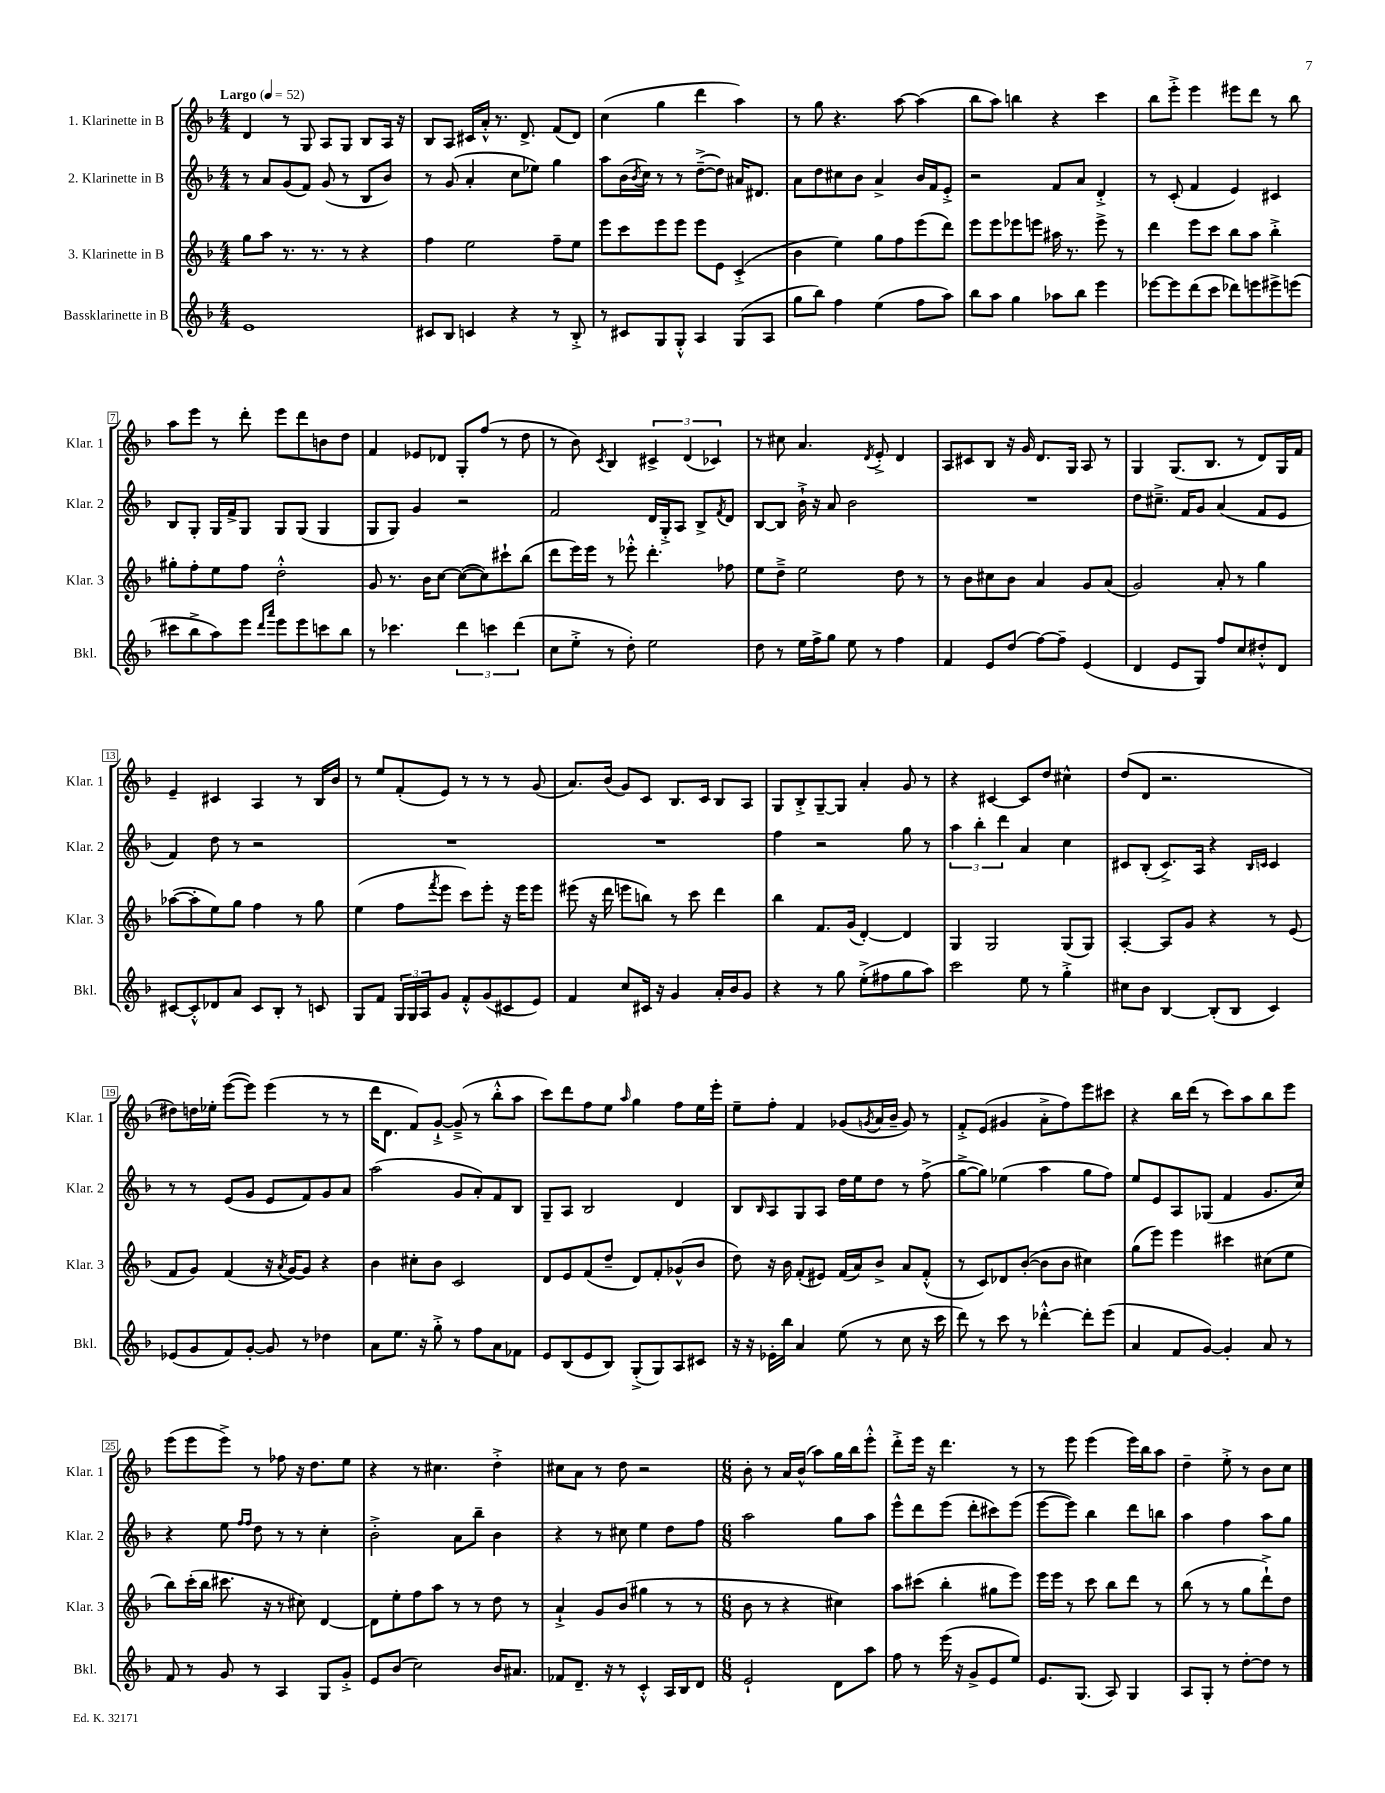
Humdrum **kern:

**kern	**kern	**kern	**kern
*part4	*part3	*part2	*part1
*staff4	*staff3	*staff2	*staff1
*I"Bassklarinette in B	*I"3. Klarinette in B	*I"2. Klarinette in B	*I"1. Klarinette in B
*I'Bkl.	*I'Klar. 3	*I'Klar. 2	*I'Klar. 1
*clefG2	*clefG2	*clefG2	*clefG2
*k[b-]	*k[b-]	*k[b-]	*k[b-]
*M4/4	*M4/4	*M4/4	*M4/4
*MM52	*MM52	*MM52	*MM52
=1	=1	=1	=1
!	!	!	!LO:TX:a:B:t=Largo
1e	8gg\L	8r	4d/
.	8aa\J	8a/L	.
.	8.r	(8g/	8r
.	.	8f/J)	8G/
.	8.r	.	.
.	.	(8g/	8A/L
.	8r	8r	8G/J
.	4r	8B-/L	8B-/L
.	.	8b-/J)	16A/Jk
.	.	.	16r
=2	=2	=2	=2
8c#X/L	4ff\	8r	8B-/L
8B-/J	.	(8g/	8A/J
4cn/	2ee\	4a'/	16c#X/LL
.	.	.	16a'^^/JJ
.	.	.	8.r
4r	.	8cc\L	.
.	.	.	8.d^/
.	.	8ee-X\J)	.
8r	8ff~\L	4gg\	(8f/L
8B-'^/	8ee\J	.	8d/J)
=3	=3	=3	=3
8r	8eee\L	8aa\L	(4cc\
8c#X/L	8ccc\	(16b-\L	.
.	.	8qb-/	.
.	.	16cc\JJ)	.
8G/	8eee\	8r	4gg\
8G'^^/J	8eee\J	8r	.
4A/	8eee\L	([8dd~^\L	4ddd\
.	8e\J	8dd\J])	.
(8G/L	(4c'^/	16a#X/KL	4aa\)
.	.	8.d#X/J	.
8A/J	.	.	.
=4	=4	=4	=4
8gg\L	4b-\	8a\L	8r
8bb-\J)	.	8dd\	8gg\
4ff\	4ee\)	8cc#X\	4.r
.	.	8b-\J	.
(4ee\	8gg\L	4a^/	.
.	8ff\	.	[8aa\
8ff\L	(8eee\	16b-/LL	(4aa\]
.	.	16f/J	.
8aa\J)	8ddd\J)	8e'^/J	.
=5	=5	=5	=5
8bb-\L	8eee\L	2r	8bb-\L
8aa\J	8eee\	.	8aa\J)
4gg\	8eee-X\	.	4bbn\
.	8eeen\J	.	.
8aa-X\L	16aa#X\	8f/L	4r
.	8.r	.	.
8bb-\J	.	8a/J	.
4eee\	8eee^\	4d'^/	4ccc\
.	8r	.	.
=6	=6	=6	=6
[8eee-X\L	4ddd\	8r	8bb-\L
8eee-\]	.	(8c'/	8eee'^\J
(8ddd\	8eee\L	4f/	4eee\
8ccc\J	8ccc\J	.	.
8ddd-X\L)	8bb-\L	4e/)	8eee#X\L
8eeen\	8aa\J	.	8ddd\J
8eee#X^\	4bb-'^\	4c#X/	8r
(8eeen\J	.	.	8bb-\
!!LO:LB:g=z
=7	=7	=7	=7
8ccc#X\L	8gg#X'\L	8B-/L	8aa\L
8bb-^\	8ff'\	8G'/J	8eee\J
8aa\)	8ee\	16G/LL	8r
.	.	16f^/J	.
8eee\J	8ff\J	8G/J	8ddd'\
16qqddd/LL	.	.	.
16qqaaa/JJ	.	.	.
8eee\L	2dd'^^\	8G/L	8eee\L
8eee\	.	(8G/J	8ddd\
8cccn\	.	4G/	8bn\
8bb-\J	.	.	8dd\J
=8	=8	=8	=8
8r	8g/	8G/L	4f/
4.ccc-X\	8.r	8G/J)	.
.	.	4g/	8e-X/L
.	16b-\KL	.	.
.	[8cc\J	.	8d-X/J
6ddd\	(8cc\L_	2r	8G'/L
.	8cc\])	.	(8ff/J
6cccn\	.	.	.
.	8ccc#X`\	.	8r
(6ddd\	.	.	.
.	(8bb-\J	.	8dd\
=9	=9	=9	=9
8cc\L	8ddd\L	2f/	8r
8ee'^\J	16eee\L)	.	8b-\)
.	16eee\JJ	.	.
.	.	.	8qc/
8r	8r	.	4B-/
8dd'\)	8eee-X'^^\	.	.
2ee\	4.ddd'\	16d/LL	6c#X^/
.	.	16G'^/J	.
.	.	8A/J	.
.	.	.	(6d/
.	.	8B-^/L	.
.	.	.	6c-X/)
.	.	8qf/	.
.	8ff-X\	8d/J	.
=10	=10	=10	=10
8dd\	8ee\L	[8B-/L	8r
8r	8dd~^\J	8B-/J]	8cc#X\
16ee\LL	2ee\	16b-`^\	4.a/
16ff^\J	.	16r	.
8gg\J	.	8a/	.
8ee\	.	2b-\	.
.	.	.	8qd/
8r	.	.	8e'^/
4ff\	8dd\	.	4d/
.	8r	.	.
=11	=11	=11	=11
4f/	8r	1r	8A/L
.	8b-\L	.	8c#X/
8e/L	8cc#X\	.	8B-/J
(8dd/J	8b-\J	.	16r
.	.	.	16g/
[8ff\L)	4a/	.	8.d/L
8ff~\J]	.	.	.
.	.	.	16G/Jk
(4e/	8g/L	.	8A/
.	(8a/J	.	8r
=12	=12	=12	=12
4d/	2g/)	8dd\L	4G/
.	.	8.cc#X~^\J	.
8e/L	.	.	(8.G/L
.	.	16f/KL	.
8G/J)	.	8g/J	.
.	.	.	8.B-/J
8ff/L	8a'/	(4a/	.
8cc/	8r	.	8r
8dd#X'^^/	4gg\	8f/L	8d/L)
8d/J	.	8e/J	16G/L
.	.	.	16f/JJ
!!LO:LB:g=z
=13	=13	=13	=13
[8c#X/L	([8aa-X\L	4f/)	4e~/
8c#'^^/]	8aa-'\]	.	.
8d-X/	8ee\)	8dd\	4c#X/
8a/J	8gg\J	8r	.
8c#/L	4ff\	2r	4A/
8B-'/J	.	.	.
8r	8r	.	8r
8cn/	8gg\	.	16B-/LL
.	.	.	16b-/JJ
=14	=14	=14	=14
8G/L	(4ee\	1r	8r
8f/J	.	.	8ee/L
24G/LL	8ff\L	.	(8f'/
24G/	.	.	.
24A/J	.	.	.
.	8qfff/	.	.
8g/J	8eee\J	.	8e/J)
8f'^^/L	8ccc\L)	.	8r
(8g/	8eee'\J	.	8r
8c#X/	16r	.	8r
.	16eee\KL	.	.
8e/J)	8eee\J	.	(8g/
=15	=15	=15	=15
4f/	(8eee#X\	1r	8.a/L)
.	16r	.	.
.	16ddd\	.	(16b-/Jk
8cc/L	8eeen\L	.	8g/L)
16c#X/Jk	8bbn\J)	.	8c/J
16r	.	.	.
4g/	8r	.	8.B-/L
.	8ccc\	.	.
.	.	.	16c/Jk
16a'/LL	4ddd\	.	8B-/L
16b-/J	.	.	.
8g/J	.	.	8A/J
=16	=16	=16	=16
4r	4bb-\	4ff\	8G/L
.	.	.	8B-'^/
8r	8.f/L	2r	[8G~/
8gg\	.	.	8G/J]
.	(16g/Jk	.	.
(8ee'^\L	[4d'/)	.	4a'/
8ff#X\	.	.	.
8gg\	4d/]	8gg\	8g/
8aa\J)	.	8r	8r
=17	=17	=17	=17
2ccc\	4G/	6aa\	4r
.	.	6bb-'\	.
.	2G/	.	[4c#X/
.	.	6ddd\	.
8ee\	.	4a/	8c#/L]
8r	.	.	8dd/J
4gg'^\	(8G/L	4cc\	4cc#X^^\
.	8G/J)	.	.
=18	=18	=18	=18
8cc#X\L	[4A'/	8c#X/L	(8dd/L
8b-\J	.	(8B-'/J	8d/J
[4B-/	8A/L]	8.c#^/L)	2.r
.	8g/J	.	.
.	.	16A/Jk	.
(8B-'/L]	4r	4r	.
8B-/J	.	.	.
.	.	16qqB-/LL	.
.	.	16qqcn/JJ	.
4c/)	8r	4c/	.
.	(8e/	.	.
!!LO:LB:g=z
=19	=19	=19	=19
(8e-X/L	8f/L	8r	8dd#X\L)
8g/	8g/J)	8r	16ddn\L
.	.	.	16ee-X'\JJ
8f/)	(4f/	(8e/L	([8eee\L
[8g'/J	.	8g/J	8eee\J])
8g/]	16r	8e/L	(4eee\
.	8qa/	.	.
.	[16g/KL)	.	.
8r	8g/J]	8f/)	.
4dd-X\	4r	8g/	8r
.	.	8a/J	8r
=20	=20	=20	=20
8a\L	4b-\	(2aa\	16ddd\KL
.	.	.	8.d\J
8.ee\J	.	.	.
.	8cc#X'\L	.	8f/L)
16r	.	.	.
8gg'^\	8b-\J	.	[8g`^/J
8r	2c/	8g/L	(8g~^/]
8ff\L	.	8a'/)	8r
8a\	.	8f/	8bb-'^^\L
8f-X\J	.	8B-/J	8aa\J
=21	=21	=21	=21
8e/L	8d/L	8G~/L	8ccc\L)
(8B-/	8e/	8A/J	8ddd\
8e/	(8f/	2B-/	8ff\
8B-/J)	8dd~/J	.	8ee\J
.	.	.	16qqaa/
(8G'^/L	8d/L)	.	4gg\
8G/)	8f'/	.	.
8A/	(8g-X^^/	4d/	8ff\L
8c#X/J	8b-/J	.	16ee\L
.	.	.	16eee'\JJ
=22	=22	=22	=22
16r	8dd\)	8B-/L	8ee~\L
16r	.	.	.
.	.	16qqB-/	.
16e-X'\LL	16r	8A/	8ff'\J
16bb-\JJ	16b-\	.	.
4a/	(8f'/L	8G/	4f/
.	8e#X/J)	8A/J	.
(8ee\	(16f/LL	16dd\LL	(8g-X/L
.	16a/J)	16ee\J	.
.	.	.	8qgn/
8r	8b-^/J	8dd\J	16a/L
.	.	.	16b-~/JJ
8cc\	8a/L	8r	8g/)
16r	(8f'^^/J	(8ff^\	8r
16ccc\	.	.	.
=23	=23	=23	=23
8ddd\)	8r	[8gg^\L	8f'^/L
8r	8c/L)	8gg\J])	(8e/J
8ccc\	8d-X/	(4ee-X\	4g#X/
8r	([8b-'/J	.	.
[4ddd-X'^^\	8b-\L]	4aa\	8a'^\L
.	8b-\J	.	8ff\)
8ddd-'\L]	4cc#X\)	8gg\L	8eee\
(8eee\J	.	8ff\J)	8ccc#X\J
=24	=24	=24	=24
4a/	(8gg\L	8ee/L	4r
.	8eee\J)	8e/	.
8f/L	4eee\	8A/	16bb-\LL
.	.	.	(16ddd\JJ
[8g/J)	.	(8G-X/J	8r
4g'/]	4ccc#X\	4f/	8ccc\L)
.	.	.	8aa\
8a/	(8cc#X\L	8.g/L	8bb-\
8r	8ee\J	.	8eee\J
.	.	16cc/Jk)	.
!!LO:LB:g=z
=25	=25	=25	=25
8f/	8bb-\L)	4r	(8eee\L
8r	(16ccc'\L	.	8eee\
.	16bb-\JJ	.	.
8g/	8.ccc#X\	8ee\	8eee^\J)
.	.	16qqff/LL	.
.	.	16qqff/JJ	.
8r	.	8dd\	8r
.	16r	.	.
4A/	8r	8r	8ff-X\
.	8cc#X\)	8r	16r
.	.	.	8.dd\L
8G/L	[4d/	4cc'\	.
8g'^/J	.	.	8ee\J
=26	=26	=26	=26
8e/L	8d\L]	2b-'^\	4r
(8b-/J	8ee'\	.	.
2cc\)	8ff\	.	8r
.	8aa\J	.	4.cc#X\
.	8r	8a\L	.
.	8r	8bb-~\J	.
16b-/KL	8dd\	4b-\	4dd'^\
8.a#X/J	.	.	.
.	8r	.	.
=27	=27	=27	=27
8f-X/L	4a`^/	4r	8cc#X\L
8.d~/J	.	.	8a\J
.	8g/L	8r	8r
16r	.	.	.
8r	(8b-/J	8cc#X\	8dd\
4c'^^/	4gg#X\	4ee\	2r
16A/LL	8r	8dd\L	.
16B-/J	.	.	.
8d/J	8r	8ff\J	.
=28	=28	=28	=28
*M6/8	*M6/8	*M6/8	*M6/8
2e`/	8b-\	2aa\	8b-'\
.	8r	.	8r
.	4r	.	16a/LL
.	.	.	(16b-^^/JJ
.	.	.	8aa\L)
8d\L	4cc#X\)	8gg\L	16gg\L
.	.	.	16bb-\J
8aa\J	.	8aa\J	8eee'^^\J
=29	=29	=29	=29
8ff\	8aa\L	8eee^^\L	8ddd'^\L
8r	(8ccc#X\J	8ddd\	16eee\Jk
.	.	.	16r
(16eee\	4bb-'\	(8eee\J	4.ddd\
16r	.	.	.
8g^/L	.	8ddd'\L	.
8e/	8gg#X\L	8ccc#X\)	.
8ee/J)	8eee\J)	(8eee\J	8r
=30	=30	=30	=30
8.e/L	16eee\LL	[8eee\L	8r
.	16eee\JJ	.	.
.	8r	8eee\J])	8eee\
(8.G/J	.	.	.
.	8ccc\	4bb-\	(4eee\
8A/)	8bb-\L	.	.
4G/	8ddd\J	8ddd\L	16eee\LL)
.	.	.	16bb-\J
.	8r	8bbn\J	8aa\J
=31	=31	=31	=31
8A/L	(8bb-\	4aa\	4dd~\
8G'/J	8r	.	.
8r	8r	4ff\	8ee'^\
[8dd'\L	8gg\L	.	8r
8dd\J]	8ddd`^\)	8aa\L	8b-\L
8r	8dd\J	8gg\J	8cc\J
==	==	==	==
*-	*-	*-	*-
